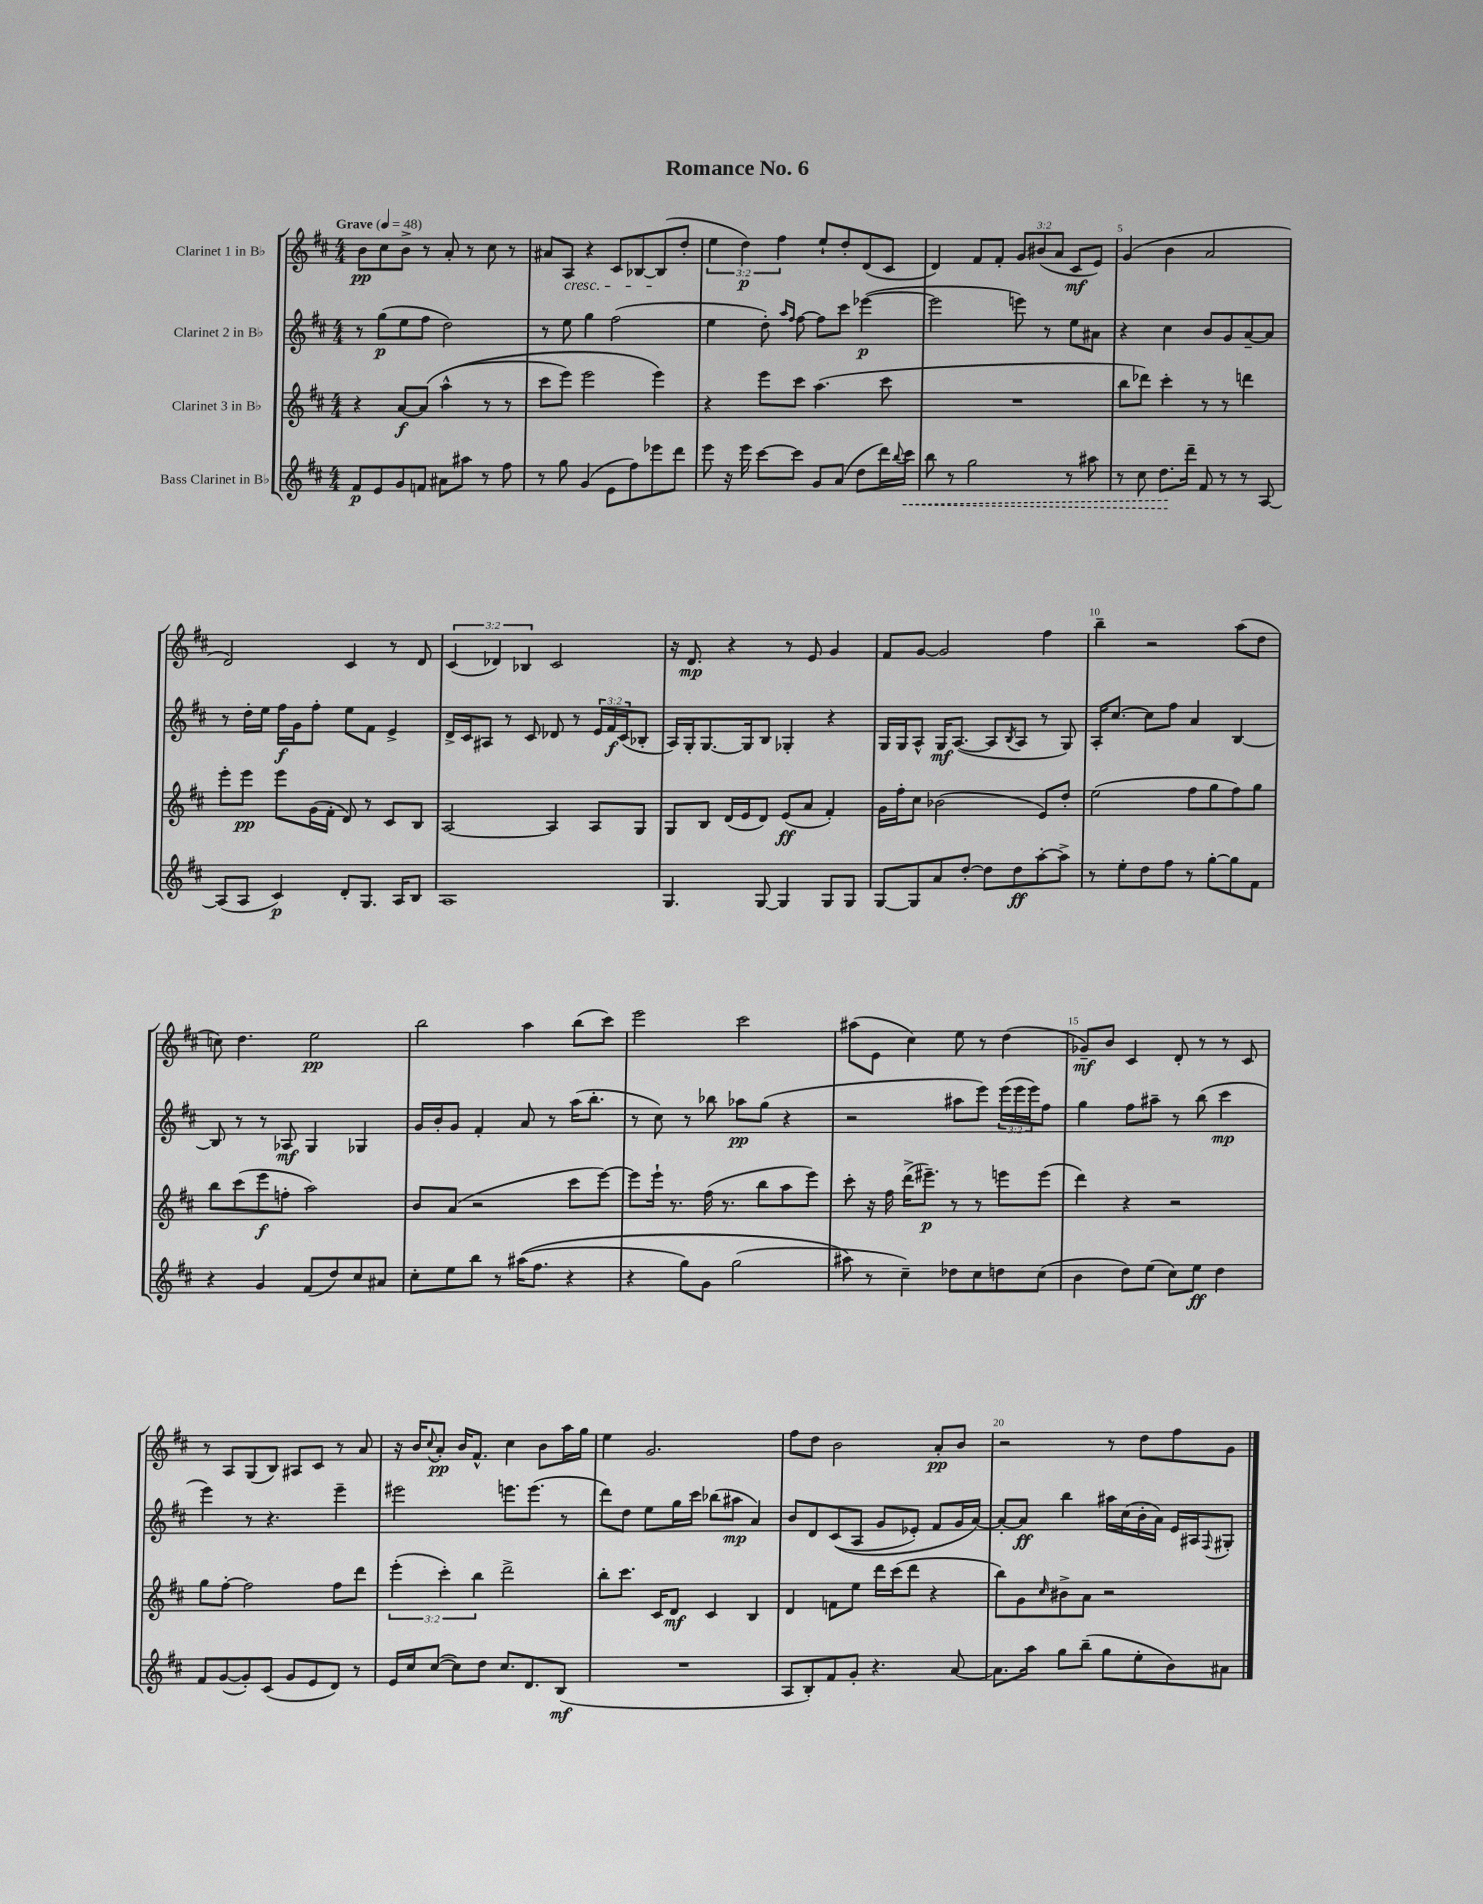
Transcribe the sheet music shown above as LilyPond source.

\header { title = "Romance No. 6" }
<<
\new StaffGroup <<
\new Staff = "s0" \with { instrumentName = "Clarinet 1 in Bb" } {
    \clef treble \key d \major \numericTimeSignature \time 4/4 \override Staff.TupletNumber.text = #tuplet-number::calc-fraction-text \tempo "Grave" 4 = 48
    b'8\pp cis''8 b'8-> r8 a'8-. r8 cis''8 r8 |
    ais'8 a8\cresc r4 cis'8 bes8~ bes8\!( d''8-. |
    \tuplet 3/2 { e''4 d''4\p) fis''4 } e''8-! d''8-. d'8( cis'8 |
    d'4) fis'8 fis'8-. \tuplet 3/2 { g'8 bis'8( a'8 } cis'8\mf e'8) |
    g'4( b'4 a'2 |
    d'2) cis'4 r8 d'8 |
    \tuplet 3/2 { cis'4( des'4) bes4 } cis'2 |
    r16 d'8.\mp r4 r8 e'8 g'4 |
    fis'8 g'8~ g'2 fis''4 |
    b''4-- r2 a''8( d''8 |
    c''8) d''4. e''2\pp |
    b''2 a''4 b''8( cis'''8) |
    e'''2 cis'''2 |
    ais''8( e'8 cis''4) e''8 r8 d''4( |
    ges'8--\mf) b'8 cis'4 d'8-. r8 r8 cis'8 |
    r8 a8 g8( b8) ais8 cis'8 r8 a'8 |
    r16 b'16 \appoggiatura { cis''8 } a'8-.\pp b'16 fis'8.-^ cis''4 b'8 a''16 g''16 |
    e''4 g'2. |
    fis''8 d''8 b'2 a'8-.\pp b'8 |
    r2 r8 d''8 fis''8 g'8 \bar "|." |
}
\new Staff = "s1" \with { instrumentName = "Clarinet 2 in Bb" } {
    \clef treble \key d \major \numericTimeSignature \time 4/4 \override Staff.TupletNumber.text = #tuplet-number::calc-fraction-text
    r8 g''8\p( e''8 fis''8 d''2) |
    r8 e''8 g''4 fis''2( |
    e''4 d''8-.) \grace { a''16 fis''16 } fis''8~ fis''8 cis'''8 ees'''4~\p( |
    ees'''2 e'''8) r8 e''8 ais'8 |
    r4 cis''4 b'8 g'8 a'8~-- a'8 |
    r8 d''16-. e''16 fis''16\f g'16 fis''8-. e''8 fis'8 e'4-> |
    d'16-> cis'16 ais8 r8 cis'8 des'8 r8 \tuplet 3/2 { e'16 fis'16\f cis'16( } bes8-. |
    a16) g16-. g8.~ g16 b8 ges4-. r4 |
    g16 g16 a8-^ g16\mf a8.~( a8 \acciaccatura { b8 } a8 r8 g8) |
    a16-. cis''8.~ cis''8 fis''8 a'4 b4~ |
    b8 r8 r8 aes8\mf g4 ges4 |
    g'16 b'16-. g'8 fis'4-. a'8 r8 a''16( b''8.-. |
    r8 cis''8) r8 bes''8 aes''8\pp g''8( r4 |
    r2 ais''8 e'''8) \tuplet 3/2 { e'''16( e'''16 e'''16) } fis''8 |
    g''4 fis''8 ais''8-- r8 b''8( cis'''4\mp |
    e'''4) r8 r4. e'''4-- |
    eis'''2 e'''8. e'''8.( r8 |
    d'''8) d''8 e''8 g''16 cis'''16 bes''8( ais''8\mp a'4) |
    b'8 d'8 cis'8(\( a8 g'8 ees'8-.) fis'8 g'16 a'16~\) |
    a'8~-. a'8\ff b''4 ais''16 cis''16( b'16-. a'16) e'16 ais16 \appoggiatura { fis8 } gis8-. \bar "|." |
}
\new Staff = "s2" \with { instrumentName = "Clarinet 3 in Bb" } {
    \clef treble \key d \major \numericTimeSignature \time 4/4 \override Staff.TupletNumber.text = #tuplet-number::calc-fraction-text
    r4 a'8~\f a'8\( a''4-^( r8 r8 |
    cis'''8 e'''8) e'''2 e'''4\) |
    r4 e'''8 cis'''8 a''4.( cis'''8 |
    R1 |
    b''8 des'''8) cis'''4-. r8 r8 d'''4 |
    e'''8-. e'''8\pp e'''8 g'16( fis'16-. d'8) r8 cis'8 b8 |
    a2~ a4 a8 g8 |
    g8 b8 d'16( e'16 d'8) e'8\ff( a'8 fis'4-.) |
    g'16 fis''16-. cis''8 bes'2( e'8) d''8-. |
    e''2( fis''8 g''8 fis''8) g''8 |
    b''8 cis'''8( e'''8\f f''8-. a''2) |
    b'8 a'8( r2 cis'''8 e'''8~) |
    e'''8 e'''16-! r8. fis''16( r8. b''8 a''8 e'''8) |
    cis'''8-. r16 fis''16 d'''16->( eis'''8.--\p) r8 r8 e'''8 e'''8( |
    d'''4) r4 r2 |
    g''8 fis''8~-. fis''2 fis''8 d'''8 |
    \tuplet 3/2 { e'''4-.( cis'''4-.) b''4 } d'''2-> |
    b''8-. cis'''8. cis'16 d'8\mf cis'4 b4 |
    d'4 f'8 e''8 d'''16 cis'''16( d'''8 r4 |
    b''8) g'8 \grace { cis''16 } bis'8-> a'8 r2 \bar "|." |
}
\new Staff = "s3" \with { instrumentName = "Bass Clarinet in Bb" } {
    \clef treble \key d \major \numericTimeSignature \time 4/4
    fis'8\p e'8 g'8 f'8 ais'8 ais''8 r8 fis''8 |
    r8 g''8 g'4( e'8 fis''8) ees'''8 d'''8 |
    e'''8 r16 e'''16 cis'''8~ cis'''8 g'8 a'8( d''8 d'''16) \appoggiatura { b''8 } \once \override Hairpin.style = #'dashed-line cis'''16\< |
    b''8 r8 g''2 r8 ais''8 |
    r8 cis''8 d''8.\! d'''16-- fis'8 r8 r8 a8~ |
    a8( a8 cis'4\p) d'8-. g8. a16 b8 |
    a1 |
    g4. g8~ g4 g8 g8 |
    g8~ g8 a'8 d''8~-. d''8 d''8\ff a''8~-. a''8-> |
    r8 e''8-. d''8 fis''8 r8 g''8~-. g''8 fis'8 |
    r4 g'4 fis'8( d''8) cis''8 ais'8 |
    cis''8-. e''8 b''8 r8 ais''16(\( fis''8. r4 |
    r4 g''8) g'8 g''2( |
    ais''8\) r8 cis''4--) des''8 cis''8 d''8 cis''8( |
    b'4 d''8) e''8( cis''8) e''8\ff d''4 |
    fis'8 g'8~( g'8-.) cis'8( g'8 e'8 d'8) r8 |
    e'16 cis''16 cis''8~( cis''8) d''8 cis''8. d'8. b8\mf( |
    R1 |
    a8 b8-.) fis'8 g'8-. r4. a'8~ |
    a'8. a''16 g''8 b''8--( g''8 e''8-. b'8) ais'8 \bar "|." |
}
>>
>>
\layout { \context { \Score \override BarNumber.break-visibility = ##(#f #t #t) barNumberVisibility = #(every-nth-bar-number-visible 5) } }
